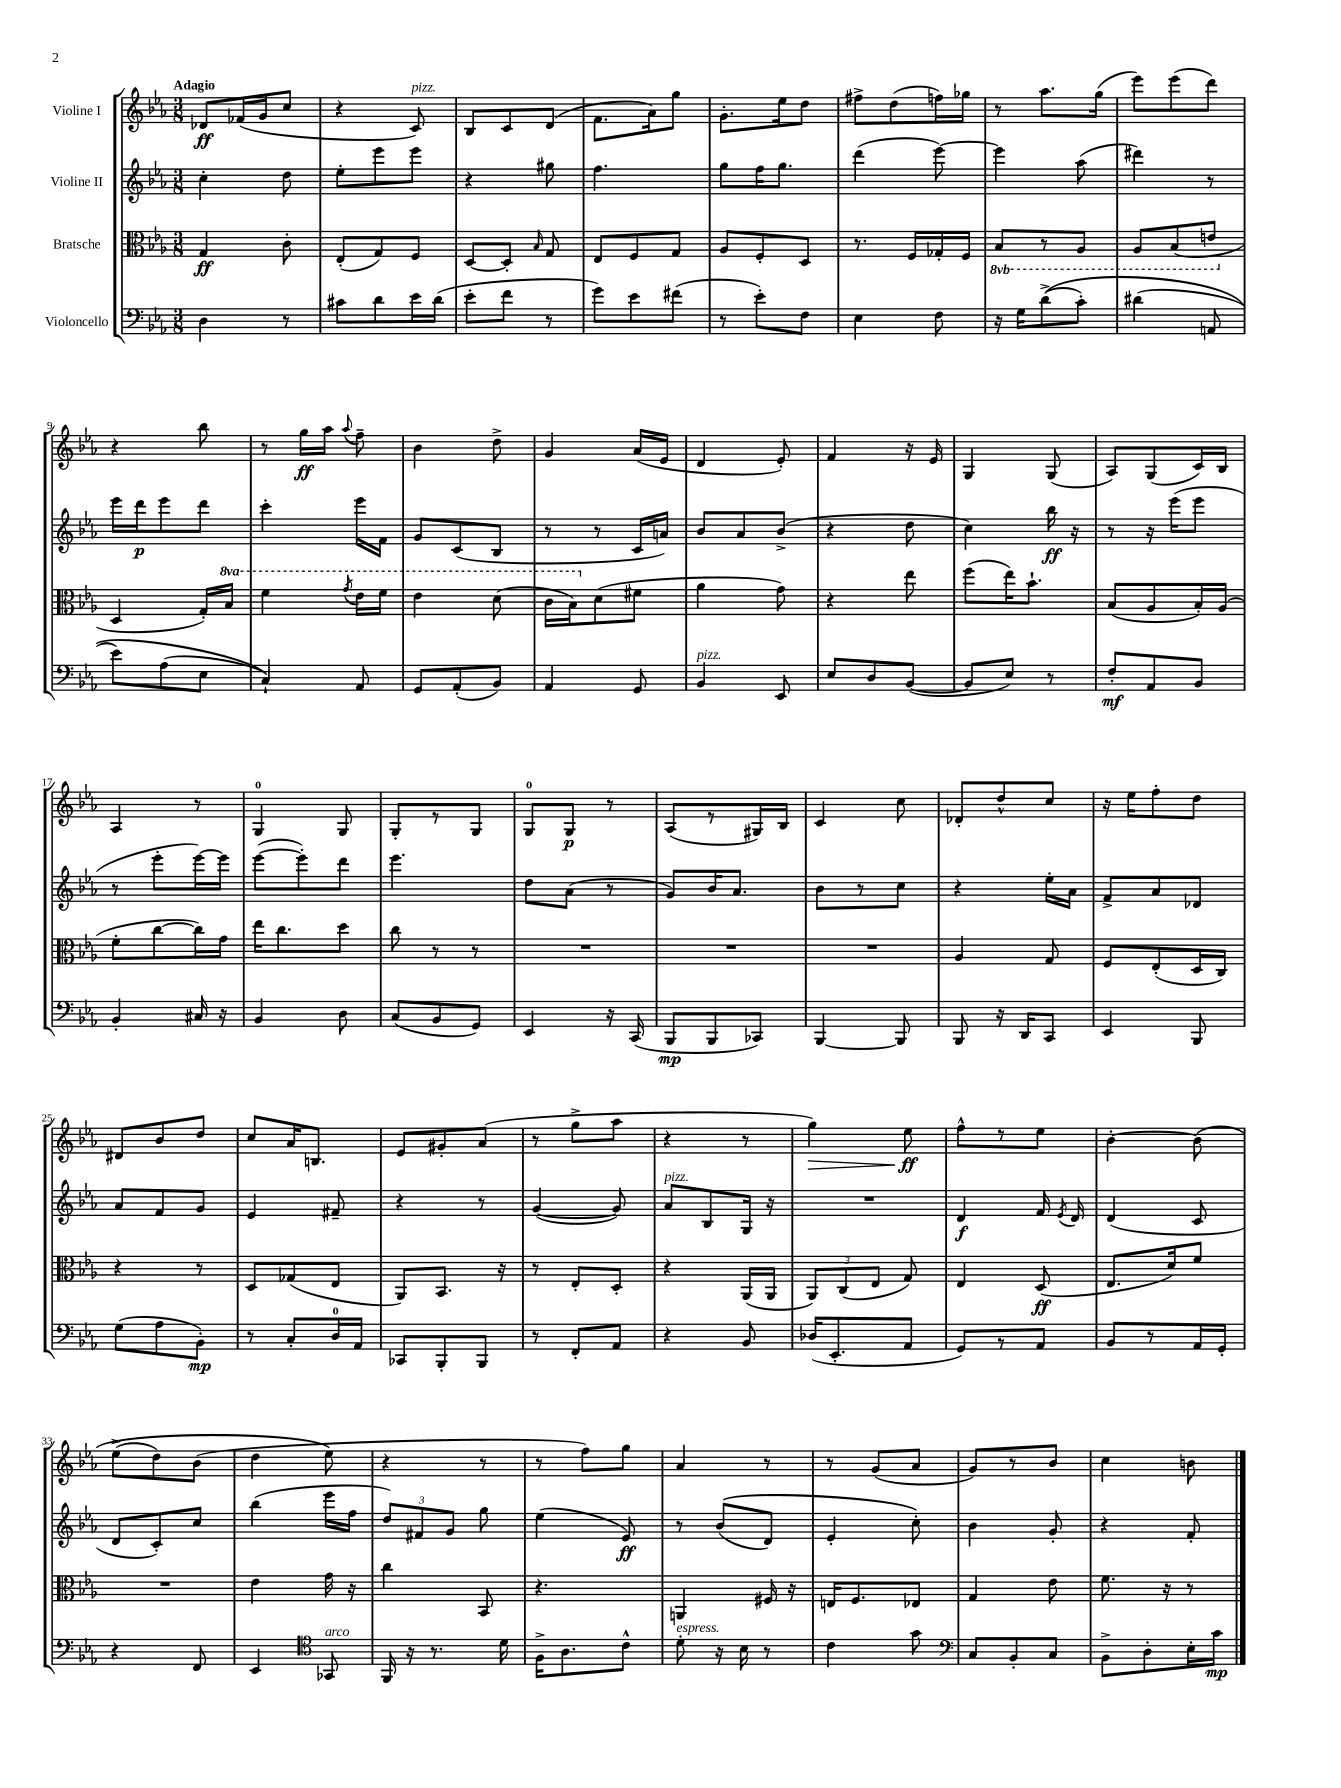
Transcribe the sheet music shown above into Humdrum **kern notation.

**kern	**dynam	**kern	**dynam	**kern	**dynam	**kern	**dynam
*part4	*part4	*part3	*part3	*part2	*part2	*part1	*part1
*staff4	*staff4	*staff3	*staff3	*staff2	*staff2	*staff1	*staff1
*I"Violoncello	*	*I"Bratsche	*	*I"Violine II	*	*I"Violine I	*
*clefF4	*	*clefC3	*	*clefG2	*	*clefG2	*
*k[b-e-a-]	*	*k[b-e-a-]	*	*k[b-e-a-]	*	*k[b-e-a-]	*
*M3/8	*	*M3/8	*	*M3/8	*	*M3/8	*
=1	=1	=1	=1	=1	=1	=1	=1
!	!	!	!	!	!	!LO:TX:a:B:t=Adagio	!
4D\	.	4G/	ff	4cc'\	.	8d-X/L	ff
.	.	.	.	.	.	(16f-X/L	.
.	.	.	.	.	.	16g/J	.
8r	.	8c'\	.	8dd\	.	8cc/J	.
=2	=2	=2	=2	=2	=2	=2	=2
8c#X\L	.	(8E-'/L	.	8ee-'\L	.	4r	.
8d\	.	8G/)	.	8eee-\	.	.	.
!	!	!	!	!	!	!LO:TX:a:i:t=pizz.	!
16e-\L	.	8F/J	.	8eee-\J	.	8c/)	.
(16d\JJ	.	.	.	.	.	.	.
=3	=3	=3	=3	=3	=3	=3	=3
8e-'\L	.	[8D/L	.	4r	.	8B-/L	.
8f\J	.	8D'/J]	.	.	.	8c/	.
.	.	16qqB-/	.	.	.	.	.
8r	.	8G/	.	8gg#X\	.	(8d/J	.
=4	=4	=4	=4	=4	=4	=4	=4
8g\L)	.	8E-/L	.	4.ff\	.	8.f\L	.
8e-\	.	8F/	.	.	.	.	.
.	.	.	.	.	.	16a-\k)	.
(8f#X\J	.	8G/J	.	.	.	8gg\J	.
=5	=5	=5	=5	=5	=5	=5	=5
8r	.	8A-/L	.	8gg\L	.	8.g'\L	.
8e-'\L)	.	8F'/	.	16ff\K	.	.	.
.	.	.	.	8.gg\J	.	16ee-\k	.
8F\J	.	8D/J	.	.	.	8dd\J	.
=6	=6	=6	=6	=6	=6	=6	=6
4E-\	.	8.r	.	(4ddd\	.	8ff#X^\L	.
.	.	.	.	.	.	(8dd\	.
.	.	16F/LL	.	.	.	.	.
8F\	.	16G-X'/	.	[8eee-\)	.	16ffn\L)	.
.	.	16F/JJ	.	.	.	16gg-X\JJ	.
=7	=7	=7	=7	=7	=7	=7	=7
*	*	*8ba	*	*	*	*	*
16r	.	8BB-/L	.	4eee-\]	.	8r	.
16G\KL	.	.	.	.	.	.	.
((8d^\	.	8r	.	.	.	8.aa-\L	.
8c'\J)	.	8AA-/J	.	(8aa-\	.	.	.
.	.	.	.	.	.	(16gg\Jk	.
=8	=8	=8	=8	=8	=8	=8	=8
(4d#X\	.	8AA-/L	.	4ddd#X\)	.	8eee-\L)	.
.	.	(8BB-/	.	.	.	(8eee-\	.
8AAn/	.	8En/J	.	8r	.	8ddd\J)	.
!!LO:LB:g=z
=9	=9	=9	=9	=9	=9	=9	=9
*	*	*X8ba	*	*	*	*	*
8e-\L)	.	4D/	.	16eee-\LL	.	4r	.
.	.	.	.	16ddd\J	p	.	.
(8A-\	.	.	.	8eee-\	.	.	.
8E-\J	.	16G'/LL)	.	8ddd\J	.	8bb-\	.
*	*	*8va	*	*	*	*	*
.	.	16b-/JJ	.	.	.	.	.
=10	=10	=10	=10	=10	=10	=10	=10
4C`/))	.	4ff\	.	4ccc'\	.	8r	.
.	.	.	.	.	.	16gg\LL	ff
.	.	.	.	.	.	16aa-\JJ	.
.	.	8qgg/	.	.	.	8qqaa-/	.
8AA-/	.	16ee-\LL	.	16eee-\LL	.	8ff~\	.
.	.	16ff\JJ	.	16f\JJ	.	.	.
=11	=11	=11	=11	=11	=11	=11	=11
8GG/L	.	4ee-\	.	8g/L	.	4b-\	.
(8AA-'/	.	.	.	(8c/	.	.	.
8BB-/J)	.	(8dd\	.	8B-/J	.	8dd^\	.
=12	=12	=12	=12	=12	=12	=12	=12
4AA-/	.	16cc\LL	.	8r	.	4g/	.
.	.	16b-\J)	.	.	.	.	.
*	*	*X8va	*	*	*	*	*
.	.	(8d\	.	8r	.	.	.
8GG/	.	8f#X\J	.	16c/LL	.	(16a-/LL	.
.	.	.	.	16an/JJ)	.	16e-/JJ	.
=13	=13	=13	=13	=13	=13	=13	=13
!LO:TX:a:i:t=pizz.	!	!	!	!	!	!	!
4BB-/	.	4a-\	.	8b-/L	.	4d/	.
.	.	.	.	8a-/	.	.	.
8EE-/	.	8g\)	.	(8b-^/J	.	8e-'/)	.
=14	=14	=14	=14	=14	=14	=14	=14
8E-/L	.	4r	.	4r	.	4f/	.
8D/	.	.	.	.	.	.	.
([8BB-/J	.	8ee-\	.	8dd\	.	16r	.
.	.	.	.	.	.	16e-/	.
=15	=15	=15	=15	=15	=15	=15	=15
8BB-/L]	.	(8ff\L	.	4cc\)	.	4G/	.
8E-/J)	.	16ee-\K)	.	.	.	.	.
.	.	8.b-`\J	.	.	.	.	.
8r	.	.	.	16bb-\	ff	(8G/	.
.	.	.	.	16r	.	.	.
=16	=16	=16	=16	=16	=16	=16	=16
8F'/L	mf	(8B-/L	.	8r	.	8A-/L)	.
8AA-/	.	8A-/	.	16r	.	(8G/	.
.	.	.	.	(16eee-\KL	.	.	.
8BB-/J	.	16B-'/L)	.	8eee-\J	.	16c/L)	.
.	.	(16A-/JJ	.	.	.	16B-/JJ	.
!!LO:LB:g=z
=17	=17	=17	=17	=17	=17	=17	=17
4BB-'/	.	8f'\L	.	8r	.	4A-/	.
.	.	[8cc\	.	8eee-'\L	.	.	.
16C#X/	.	16cc\L])	.	[16eee-\L)	.	8r	.
16r	.	16g\JJ	.	16eee-\JJ]	.	.	.
=18	=18	=18	=18	=18	=18	=18	=18
4BB-/	.	16ee-\KL	.	([8eee-\L	.	4G/	.
.	.	8.cc\	.	.	.	.	.
.	.	.	.	8eee-'\])	.	.	.
8D\	.	8dd\J	.	8ddd\J	.	8G/	.
=19	=19	=19	=19	=19	=19	=19	=19
(8C/L	.	8cc\	.	4.eee-\	.	8G'/L	.
8BB-/	.	8r	.	.	.	8r	.
8GG/J)	.	8r	.	.	.	8G/J	.
=20	=20	=20	=20	=20	=20	=20	=20
4EE-/	.	4.r	.	8dd\L	.	8G/L	.
.	.	.	.	(8a-\J	.	8G/J	p
16r	.	.	.	8r	.	8r	.
(16CC/	.	.	.	.	.	.	.
=21	=21	=21	=21	=21	=21	=21	=21
8BBB-/L	mp	4.r	.	8g/L)	.	(8A-/L	.
8BBB-/	.	.	.	16b-/K	.	8r	.
.	.	.	.	8.a-/J	.	.	.
8CC-X/J)	.	.	.	.	.	16G#X/L)	.
.	.	.	.	.	.	16B-/JJ	.
=22	=22	=22	=22	=22	=22	=22	=22
[4BBB-/	.	4.r	.	8b-\L	.	4c/	.
.	.	.	.	8r	.	.	.
8BBB-/]	.	.	.	8cc\J	.	8cc\	.
=23	=23	=23	=23	=23	=23	=23	=23
8BBB-/	.	4A-/	.	4r	.	8d-X'/L	.
16r	.	.	.	.	.	8dd^^/	.
16DD/KL	.	.	.	.	.	.	.
8CC/J	.	8G/	.	16ee-'\LL	.	8cc/J	.
.	.	.	.	16a-\JJ	.	.	.
=24	=24	=24	=24	=24	=24	=24	=24
4EE-/	.	8F/L	.	8f^/L	.	16r	.
.	.	.	.	.	.	16ee-\KL	.
.	.	(8E-'/	.	8a-/	.	8ff'\	.
8BBB-/	.	16D/L	.	8d-X/J	.	8dd\J	.
.	.	16C/JJ)	.	.	.	.	.
!!LO:LB:g=z
=25	=25	=25	=25	=25	=25	=25	=25
(8G\L	.	4r	.	8a-/L	.	8d#X/L	.
8A-\	.	.	.	8f/	.	8b-/	.
8BB-'\J)	mp	8r	.	8g/J	.	8dd/J	.
=26	=26	=26	=26	=26	=26	=26	=26
8r	.	8D/L	.	4e-/	.	8cc/L	.
8C'/L	.	(8G-X/	.	.	.	16a-/K	.
.	.	.	.	.	.	8.Bn/J	.
16D/L	.	8E-/J	.	8f#X~/	.	.	.
16AA-/JJ	.	.	.	.	.	.	.
=27	=27	=27	=27	=27	=27	=27	=27
8CC-X/L	.	8AA-/L)	.	4r	.	8e-/L	.
8BBB-'/	.	8.BB-/J	.	.	.	8g#X'/	.
8BBB-/J	.	.	.	8r	.	(8a-/J	.
.	.	16r	.	.	.	.	.
=28	=28	=28	=28	=28	=28	=28	=28
8r	.	8r	.	([4g/	.	8r	.
8FF'/L	.	8E-'/L	.	.	.	8gg^\L	.
8AA-/J	.	8D'/J	.	8g/])	.	8aa-\J	.
=29	=29	=29	=29	=29	=29	=29	=29
!	!	!	!	!LO:TX:a:i:t=pizz.	!	!	!
4r	.	4r	.	8a-/L	.	4r	.
.	.	.	.	8B-/	.	.	.
8BB-/	.	(16AA-/LL	.	16G/Jk	.	8r	.
.	.	16AA-/JJ	.	16r	.	.	.
=30	=30	=30	=30	=30	=30	=30	=30
!	!	!	!	!	!	!	!LO:HP:b
(16D-X/KL	.	12AA-/L)	.	4.r	.	4gg\)	>
8.EE-'/	.	.	.	.	.	.	.
.	.	(12C/	.	.	.	.	.
.	.	12E-/J	.	.	.	.	.
8AA-/J	.	8G/)	.	.	.	8ee-\	ff
.	.	.	.	.	.	.	]
=31	=31	=31	=31	=31	=31	=31	=31
8GG/L)	.	4E-/	.	4d/	f	8ff^^\L	.
8r	.	.	.	.	.	8r	.
8AA-/J	.	(8D/	ff	16f/	.	8ee-\J	.
.	.	.	.	8qe-/	.	.	.
.	.	.	.	16d/	.	.	.
=32	=32	=32	=32	=32	=32	=32	=32
8BB-/L	.	8.E-/L	.	(4d/	.	[4b-'\	.
8r	.	.	.	.	.	.	.
.	.	16d/k)	.	.	.	.	.
16AA-/L	.	8f/J	.	8c/	.	(8b-\]	.
16GG'/JJ	.	.	.	.	.	.	.
!!LO:LB:g=z
=33	=33	=33	=33	=33	=33	=33	=33
4r	.	4.r	.	8d/L	.	(8ee-^\L	.
.	.	.	.	8c'/)	.	8dd\)	.
8FF/	.	.	.	8cc/J	.	(8b-\J	.
=34	=34	=34	=34	=34	=34	=34	=34
4EE-/	.	4e-\	.	(4bb-\	.	4dd\	.
*clefC4	*	*	*	*	*	*	*
!LO:TX:a:i:t=arco	!	!	!	!	!	!	!
8GG-X/	.	16g\	.	16eee-\LL	.	8ee-\)	.
.	.	16r	.	16ff\JJ	.	.	.
=35	=35	=35	=35	=35	=35	=35	=35
16FF/	.	4cc\	.	12dd/L)	.	4r	.
16r	.	.	.	.	.	.	.
.	.	.	.	12f#X/	.	.	.
8.r	.	.	.	.	.	.	.
.	.	.	.	12g/J	.	.	.
.	.	8BB-/	.	8gg\	.	8r	.
16d\	.	.	.	.	.	.	.
=36	=36	=36	=36	=36	=36	=36	=36
16F^\KL	.	4.r	.	(4ee-\	.	8r	.
8.A-\	.	.	.	.	.	.	.
.	.	.	.	.	.	8ff\L)	.
8c^^\J	.	.	.	8e-/)	ff	8gg\J	.
=37	=37	=37	=37	=37	=37	=37	=37
!LO:TX:a:i:t=espress.	!	!	!	!	!	!	!
8d'\	.	4AAn/	.	8r	.	4a-/	.
16r	.	.	.	((8b-/L	.	.	.
16B-\	.	.	.	.	.	.	.
8r	.	16F#X/	.	8d/J)	.	8r	.
.	.	16r	.	.	.	.	.
=38	=38	=38	=38	=38	=38	=38	=38
4c\	.	16En/KL	.	4e-'/	.	8r	.
.	.	8.F/	.	.	.	.	.
.	.	.	.	.	.	(8g/L	.
8g\	.	8E-X/J	.	8cc'\)	.	8a-/J	.
=39	=39	=39	=39	=39	=39	=39	=39
*clefF4	*	*	*	*	*	*	*
8C/L	.	4G/	.	4b-\	.	8g/L)	.
8BB-'/	.	.	.	.	.	8r	.
8C/J	.	8e-\	.	8g'/	.	8b-/J	.
=40	=40	=40	=40	=40	=40	=40	=40
8BB-^\L	.	8.f\	.	4r	.	4cc\	.
8D'\	.	.	.	.	.	.	.
.	.	16r	.	.	.	.	.
16E-'\L	.	8r	.	8f'/	.	8bn\	.
16c\JJ	mp	.	.	.	.	.	.
==	==	==	==	==	==	==	==
*-	*-	*-	*-	*-	*-	*-	*-
